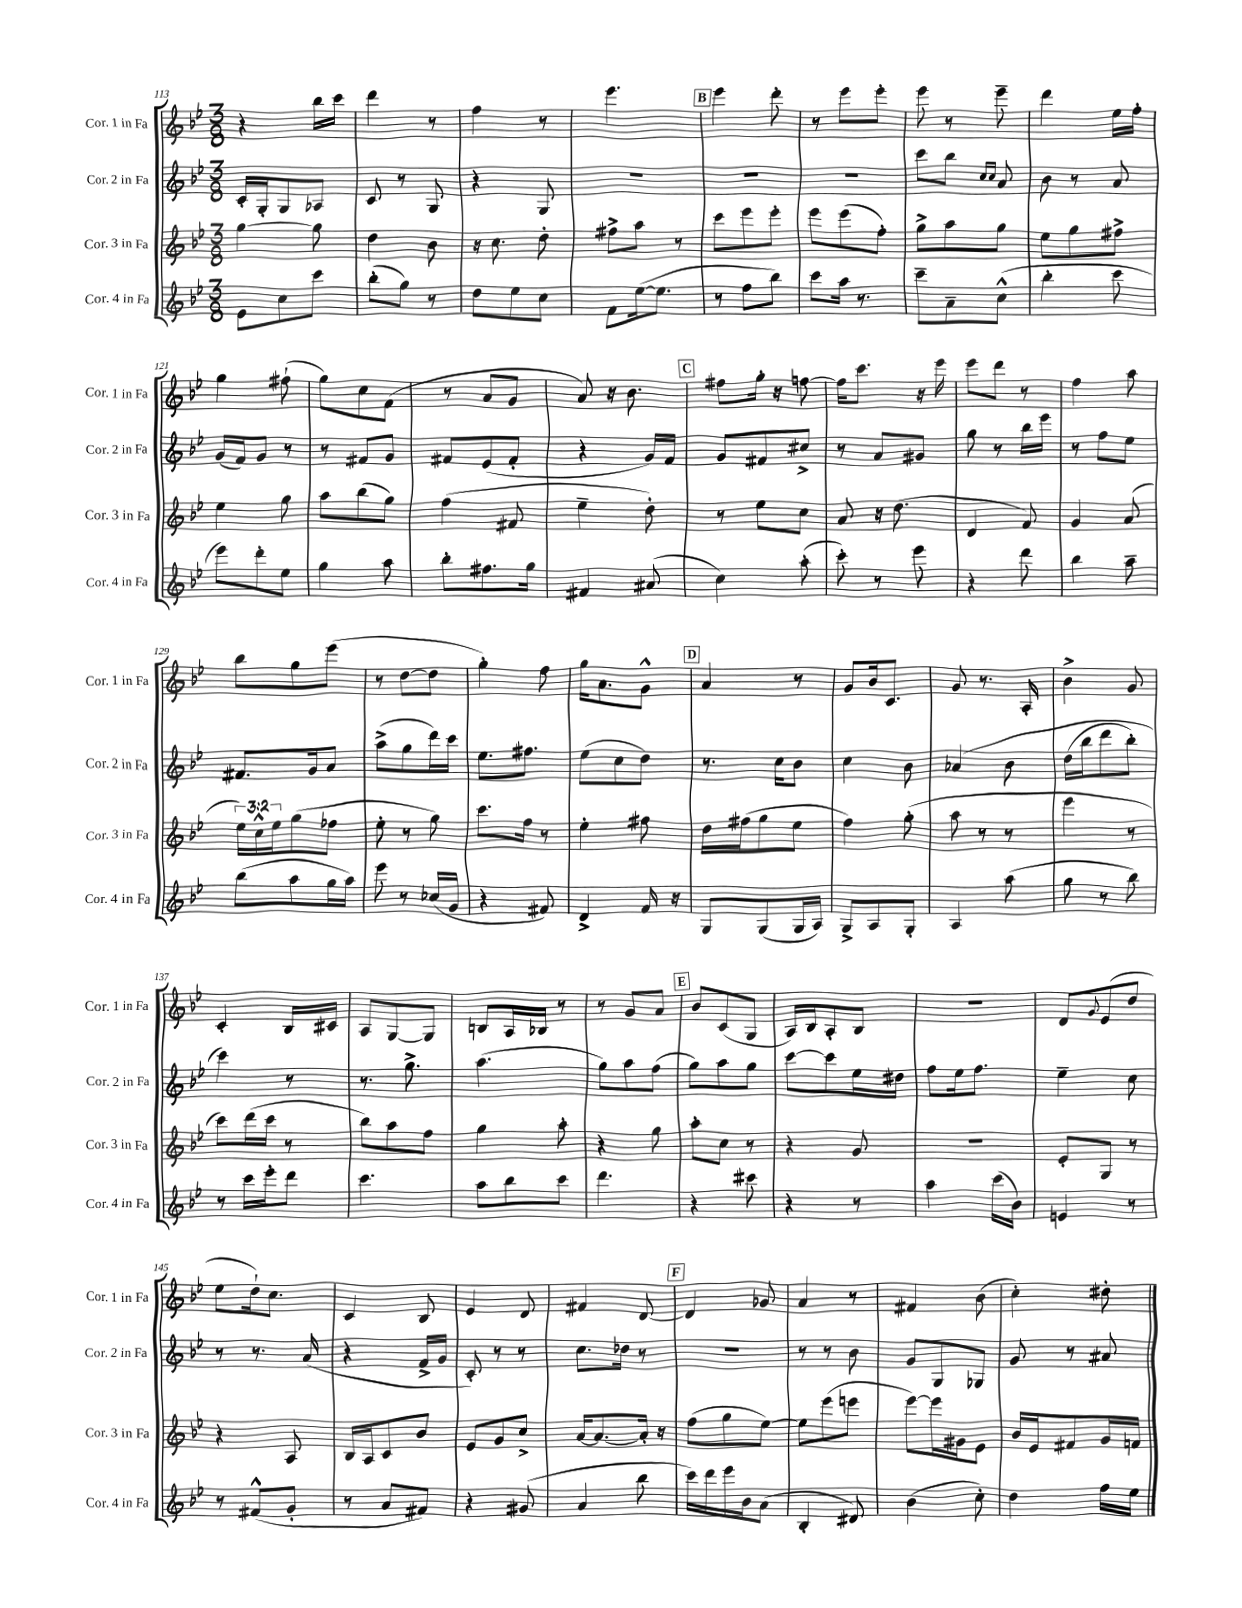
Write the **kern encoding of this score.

**kern	**kern	**kern	**kern
*part4	*part3	*part2	*part1
*staff4	*staff3	*staff2	*staff1
*I"Cor. 4 in Fa	*I"Cor. 3 in Fa	*I"Cor. 2 in Fa	*I"Cor. 1 in Fa
*I'Cor. 4 in Fa	*I'Cor. 3 in Fa	*I'Cor. 2 in Fa	*I'Cor. 1 in Fa
*clefG2	*clefG2	*clefG2	*clefG2
*k[b-e-]	*k[b-e-]	*k[b-e-]	*k[b-e-]
*M3/8	*M3/8	*M3/8	*M3/8
=113	=113	=113	=113
8e-\L	[4gg\	16c'/LL	4r
.	.	16G'/J	.
8cc\	.	8G/	.
8ccc\J	8gg\]	8A-X/J	16bb-\LL
.	.	.	16ccc\JJ
=114	=114	=114	=114
(8bb-'\L	4dd\	8c/	4ddd\
8gg\J)	.	8r	.
8r	8b-\	8G/	8r
=115	=115	=115	=115
8dd\L	16r	4r	4ff\
.	8.cc\	.	.
8ee-\	.	.	.
8cc\J	8dd'\	8G/	8r
=116	=116	=116	=116
8f\L	8ff#X^\L	4.r	4.eee-\
([16ee-\k	8aa\J	.	.
8.ee-\J]	.	.	.
.	8r	.	.
!!LO:REH:place=s1:t=B
=117	=117	=117	=117
8r	8ccc\L	4.r	4eee-\
8ff\L	8eee-\	.	.
8bb-\J)	8eee-'\J	.	8ddd'\
=118	=118	=118	=118
8ccc\L	8eee-\L	4.r	8r
16aa\Jk	(8eee-\	.	8eee-\L
8.r	.	.	.
.	8ff'\J)	.	8eee-'\J
=119	=119	=119	=119
8ccc~\L	8gg^\L	8ccc\L	8eee-\
8a~\	8aa\	8bb-\J	8r
.	.	16qqcc/LL	.
.	.	16qqcc/JJ	.
(8cc^^\J	8gg\J	8a/	8eee-~\
=120	=120	=120	=120
4bb-'\	8ee-\L	8b-\	4ddd\
.	8gg\	8r	.
8ccc\	8ff#X^\J	8a/	16ee-\LL
.	.	.	16ff'\JJ
!!LO:LB:g=z
=121	=121	=121	=121
8eee-\L)	4ee-\	(16g/LL	4gg\
.	.	16f/J)	.
8ddd'\	.	8g/J	.
8ee-\J	8gg\	8r	(8ff#X`\
=122	=122	=122	=122
4gg\	8aa\L	8r	8gg\L)
.	(8bb-\	8f#X/L	8cc\
8aa\	8gg\J)	8g/J	(8f\J
=123	=123	=123	=123
8bb-'\L	(4ff\	8f#X/L	8r
8.ff#X\	.	(8e-/	8a/L
.	8f#X/	8f#'/J	8g/J
16gg\Jk	.	.	.
=124	=124	=124	=124
4f#X/	4ee-~\	4r	8a/)
.	.	.	16r
.	.	.	8.b-\
(8a#X/	8dd'\)	16g/LL)	.
.	.	16f/JJ	.
!!LO:REH:place=s1:t=C
=125	=125	=125	=125
4cc\)	8r	8g/L	8ff#X\L
.	8ee-\L	8f#X/	16gg'\Jk
.	.	.	16r
(8aa'\	8cc\J	8cc#X^/J	[8ffn\
=126	=126	=126	=126
8ccc'\)	8a/	8r	16ff\KL]
.	.	.	8.ccc\J
8r	16r	8a/L	.
.	(8.dd\	.	.
8eee-\	.	8g#X/J	16r
.	.	.	16eee-\
=127	=127	=127	=127
4r	4d/	8gg\	8eee-\L
.	.	8r	8ddd\J
8ddd\	8f/)	16bb-\LL	8r
.	.	16eee-\JJ	.
=128	=128	=128	=128
4bb-\	4g/	8r	4ff\
.	.	8ff\L	.
8aa~\	(8a/	8ee-\J	8aa\
!!LO:LB:g=z
=129	=129	=129	=129
(8bb-\L	24ee-\LL)	8.f#X/L	8bb-\L
.	24cc^^\	.	.
.	24ee-\J	.	.
8aa\	(8gg\	.	8gg\
.	.	16g/k	.
16gg\L	8ff-X\J	8a/J	(8eee-\J
16aa\JJ)	.	.	.
=130	=130	=130	=130
8eee-\	8ee-'\	(8aa^\L	8r
8r	8r	8gg\	[8dd\L
(16cc-X/LL	8gg\)	16ddd\L)	8dd\J]
16g/JJ	.	16ccc\JJ	.
=131	=131	=131	=131
4r	8.ccc\L	8.ee-\L	4gg'\)
.	16ff\Jk	8.ff#X\J	.
8f#X/)	8r	.	8ff\
=132	=132	=132	=132
4d^/	4ee-'\	(8ee-\L	16gg\KL
.	.	.	8.a\
.	.	8cc\	.
16f/	8ff#X\	8dd\J)	8g^^\J
16r	.	.	.
!!LO:REH:place=s1:t=D
=133	=133	=133	=133
8G/L	16dd\LL	8.r	4a/
.	(16ff#X\J	.	.
(8G/	8gg\	.	.
.	.	16cc\KL	.
16G/L	8ee-\J	8b-\J	8r
16A/JJ)	.	.	.
=134	=134	=134	=134
8G^/L	4ff\)	4cc\	8g/L
8A/	.	.	16b-/k
.	.	.	8.c/J
8G'/J	(8gg'\	8b-\	.
=135	=135	=135	=135
4A/	8aa\	(4a-X/	8g/
.	8r	.	8.r
(8aa\	8r	8b-\	.
.	.	.	16A'/
=136	=136	=136	=136
8gg\	4eee-\	(16dd\LL	4b-^\
.	.	16bb-\J	.
8r	.	8ddd\	.
8bb-\)	8r	8bb-'\J)	8g/
!!LO:LB:g=z
=137	=137	=137	=137
8r	8ccc\L)	4ccc\)	4c'/
16ccc\LL	(16ddd\L	.	.
16eee-'\J	16ccc\JJ	.	.
8ddd\J	8r	8r	16B-/LL
.	.	.	16c#X/JJ
=138	=138	=138	=138
4.ccc\	8bb-\L)	8.r	8A/L
.	8aa\	.	[8G/
.	.	8.gg^\	.
.	8ff\J	.	8G/J]
=139	=139	=139	=139
8aa\L	4gg\	(4.aa\	8Bn/L
8bb-\	.	.	16A/L
.	.	.	16B-X/JJ
8ccc\J	8aa'\	.	8r
=140	=140	=140	=140
4.ddd\	4r	8gg\L)	8r
.	.	8aa\	8g/L
.	8gg\	(8ff\J	8a/J
!!LO:REH:place=s1:t=E
=141	=141	=141	=141
4r	8aa'\L	8gg\L)	8b-/L
.	8cc\J	8aa\	(8c/
8ccc#X\	8r	8gg\J	8G/J
=142	=142	=142	=142
4r	4r	[8ccc\L	16A/LL)
.	.	.	16B-/J
.	.	8ccc\]	8A'/
8r	8g/	16ee-\L	8B-/J
.	.	16dd#X\JJ	.
=143	=143	=143	=143
4aa\	4.r	8ff\L	4.r
.	.	16ee-\k	.
.	.	8.ff\J	.
(16ccc\LL	.	.	.
16b-\JJ)	.	.	.
=144	=144	=144	=144
4en/	8e-'/L	4ee-~\	8d/L
.	.	.	8qqg/
.	8G/J	.	(8e-/
8r	8r	8cc\	8dd/J
!!LO:LB:g=z
=145	=145	=145	=145
8r	4r	8r	8ee-\L
(8f#X^^/L	.	8.r	16dd`\k)
.	.	.	8.cc\J
8g'/J	8A/	.	.
.	.	(16a/	.
=146	=146	=146	=146
8r	16B-/LL	4r	4c/
.	16A/J	.	.
8a/L	8c/	.	.
8f#X/J)	8b-/J	16f^/LL	8B-/
.	.	16g/JJ	.
=147	=147	=147	=147
4r	8e-/L	8c'/)	4e-/
.	8g/	8r	.
(8g#X/	8cc^/J	8r	8d/
=148	=148	=148	=148
4a/	[16a/KL	8.cc\L	4f#X/
.	8.a/_	.	.
.	.	16dd-X\Jk	.
8bb-\	16a'/Jk]	8r	[8d/
.	16r	.	.
!!LO:REH:place=s1:t=F
=149	=149	=149	=149
16ccc\LL)	(8ff\L	4.r	4d/]
16ddd\	.	.	.
16eee-\	8gg\	.	.
16b-\J	.	.	.
(8a\J	[8ee-\J)	.	8g-X/
=150	=150	=150	=150
4B-'/	8ee-\L]	8r	4a/
.	(8eee-\	8r	.
8d#X/)	8eeen\J	8b-\	8r
=151	=151	=151	=151
(4b-\	[8eee-\L)	8g/L	4f#X/
.	16eee-\L]	8G/	.
.	16g#X\J	.	.
8cc'\)	8e-\J	8G-X/J	(8b-\
=152	=152	=152	=152
4dd\	16b-/LL	8g/	4cc'\)
.	16e-/J	.	.
.	8f#X/	8r	.
16ff\LL	16g/L	8a#X/	8dd#X'\
16ee-\JJ	16fn/JJ	.	.
==	==	==	==
*-	*-	*-	*-
